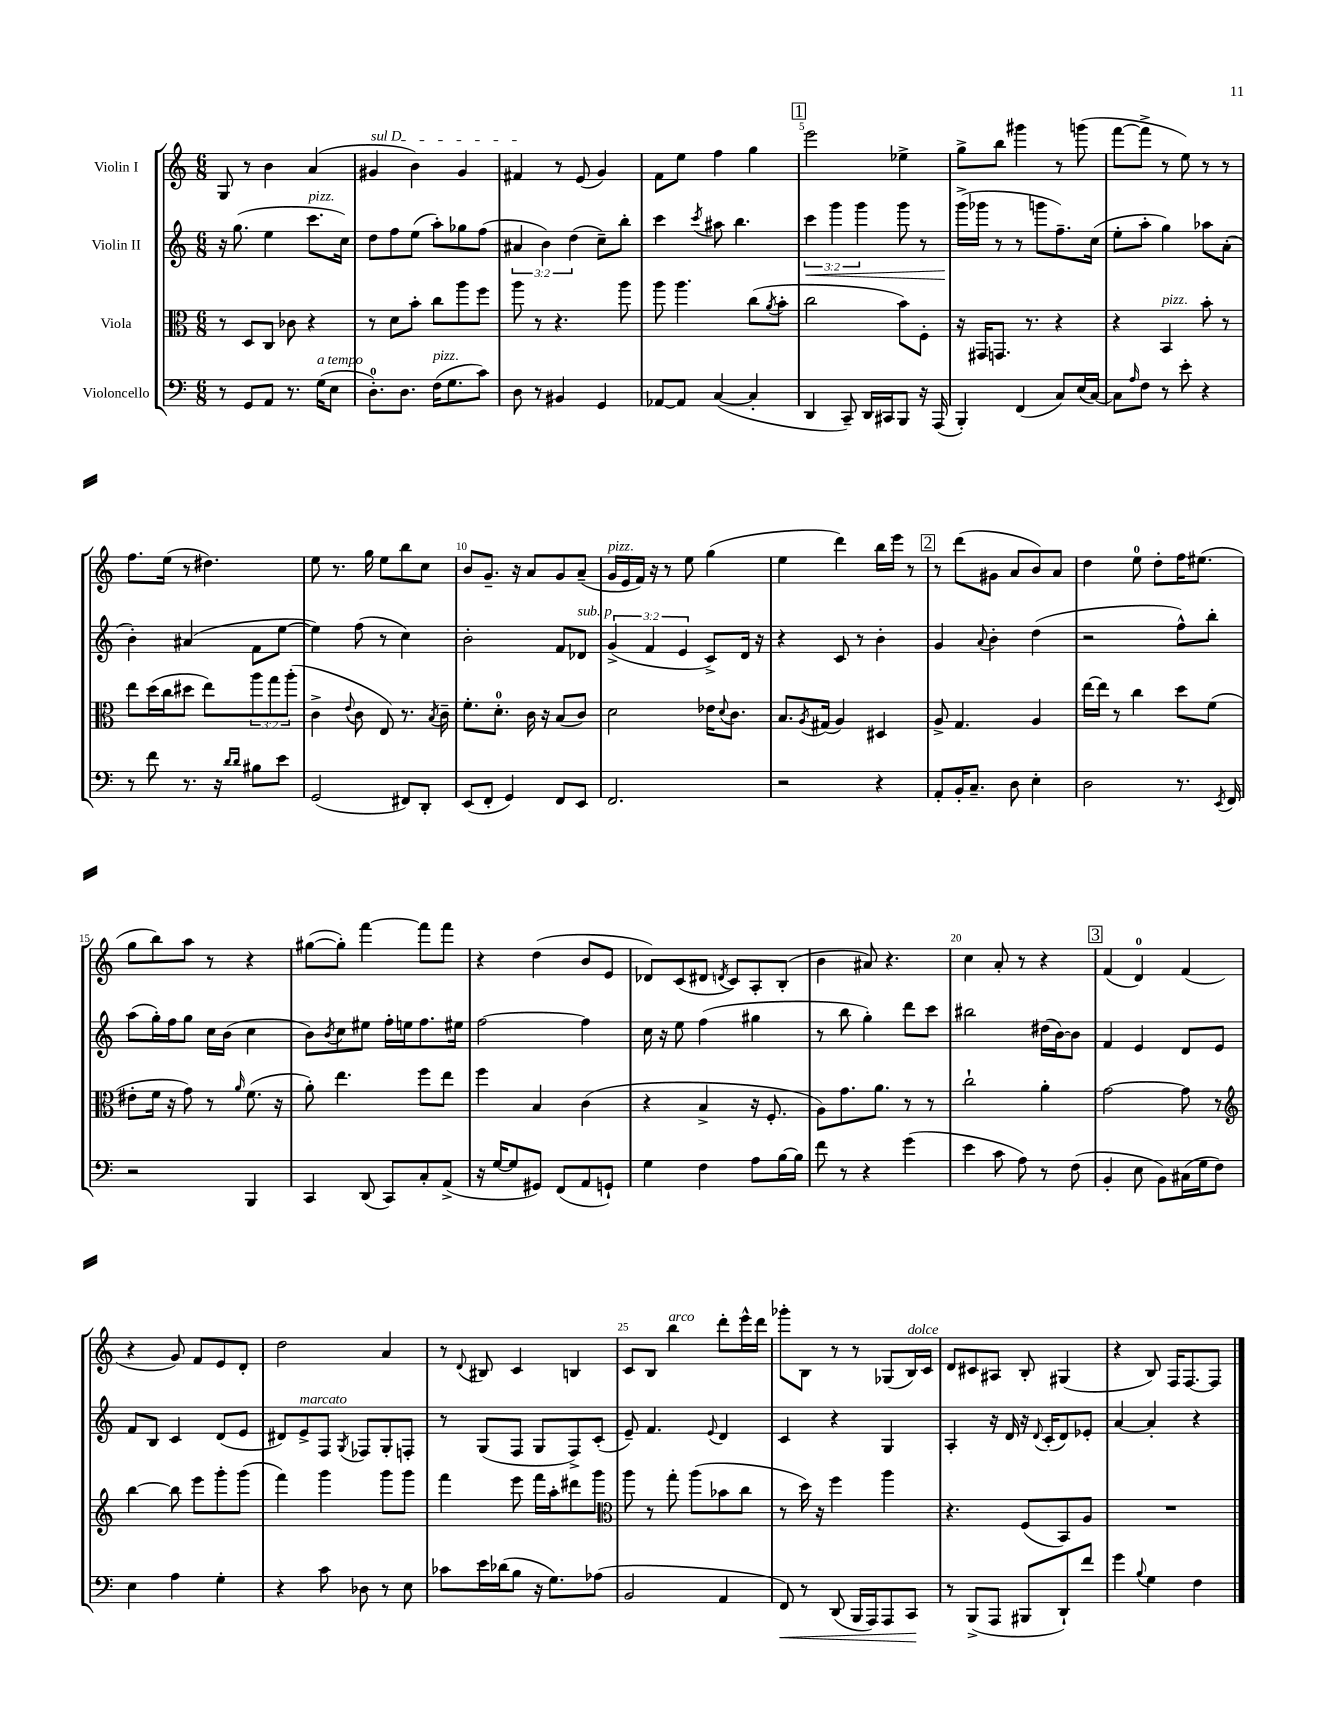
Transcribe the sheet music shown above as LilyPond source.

<<
\new StaffGroup <<
\new Staff = "s0" \with { instrumentName = "Violin I" } {
    \clef treble \key c \major \numericTimeSignature \time 6/8
    g8 r8 b'4 a'4( |
    \once \override TextSpanner.bound-details.left.text = \markup { \italic "sul D" } gis'4\startTextSpan b'4) gis'4 |
    fis'4\stopTextSpan r8 e'8( g'4) |
    f'8 e''8 f''4 g''4 |
    \mark \markup { \box "1" } e'''2 ees''4-> |
    g''8-> b''8 gis'''4 r8 g'''8( |
    f'''8~ f'''8-> r8 e''8) r8 r8 |
    f''8. e''16( r8 dis''4.) |
    e''8 r8. g''16 e''8 b''8 c''8 |
    b'8 g'8.-- r16 a'8 g'8 a'8--( |
    g'16^\markup { \italic "pizz." } e'16 f'16) r16 r8 e''8 g''4( |
    e''4 d'''4) b''16 e'''16 r8 |
    \mark \markup { \box "2" } r8 d'''8( gis'8 a'8 b'8) a'8 |
    d''4 e''8-0 d''8-. f''16 eis''8.( |
    g''8 b''8) a''8 r8 r4 |
    gis''8~( gis''8-.) f'''4~ f'''8 f'''8 |
    r4 d''4( b'8 e'8 |
    des'8) c'8( dis'8 \acciaccatura { d'8 } c'8) a8-. b8-.( |
    b'4 ais'8) r4. |
    c''4 a'8-. r8 r4 |
    \mark \markup { \box "3" } f'4( d'4-0) f'4( |
    r4 g'8) f'8 e'8 d'8-. |
    d''2 a'4 |
    r8 \appoggiatura { d'8 } bis8 c'4 b4 |
    c'8 b8 b''4^\markup { \italic "arco" } d'''8-. e'''16-^ d'''16 |
    ges'''8-. b8 r8 r8 ges8( b16^\markup { \italic "dolce" }) c'16 |
    d'8 cis'8 ais8 b8-. gis4( |
    r4 b8) f16 f8.~ f8 \bar "|." |
}
\new Staff = "s1" \with { instrumentName = "Violin II" } {
    \clef treble \key c \major \numericTimeSignature \time 6/8 \override Staff.TupletNumber.text = #tuplet-number::calc-fraction-text
    r16 g''8.( e''4 c'''8.^\markup { \italic "pizz." } c''16) |
    d''8 f''8 e''8( a''8-.) ges''8 f''8( |
    \tuplet 3/2 { ais'4 b'4) d''4( } c''8--) b''8-. |
    c'''4 \acciaccatura { c'''8 } ais''8 b''4. |
    \mark \markup { \box "1" } \tuplet 3/2 { c'''4\< g'''4 g'''4 } g'''8 r8 |
    g'''16->\!( ges'''16 r8 r8 g'''8 f''8.--) c''16( |
    e''8-. a''8-. g''4) aes''8 a'8-.( |
    b'4-.) ais'4( f'8 e''8~ |
    e''4) f''8( r8 c''4) |
    b'2-. f'8 des'8^\markup { \italic "sub. p" } |
    \tuplet 3/2 { g'4->( f'4 e'4 } c'8->) d'16 r16 |
    r4 c'8 r8 b'4-. |
    \mark \markup { \box "2" } g'4 \appoggiatura { a'8 } b'4-. d''4( |
    r2 f''8-^) b''8-. |
    a''8( g''16-.) f''16 g''8 c''16 b'16( c''4 |
    b'8) \acciaccatura { b'8 } c''8 eis''8 f''16-. e''16 f''8. eis''16 |
    f''2~ f''4 |
    c''16 r16 e''8 f''4( gis''4 |
    r8 b''8 g''4-.) d'''8 c'''8 |
    bis''2 dis''16( b'16~) b'8 |
    \mark \markup { \box "3" } f'4 e'4 d'8 e'8 |
    f'8 b8 c'4 d'8( e'8 |
    dis'8) e'8->^\markup { \italic "marcato" } f8 \acciaccatura { g8 } fes8 g8-. f8-. |
    r8 g8( f8 g8 f8->) c'8-.( |
    e'8--) f'4. \appoggiatura { e'8 } d'4 |
    c'4 r4 g4 |
    a4-. r16 d'16 r16 \appoggiatura { d'8 } c'16-.( d'8) ees'8-. |
    a'4~ a'4-. r4 \bar "|." |
}
\new Staff = "s2" \with { instrumentName = "Viola" } {
    \clef alto \key c \major \numericTimeSignature \time 6/8 \override Staff.TupletNumber.text = #tuplet-number::calc-fraction-text
    r8 d8 c8 ces'8 r4 |
    r8 d'8 b'8-. c''8 a''8 f''8 |
    a''8 r8 r4. a''8 |
    a''8 a''4. c''8( \acciaccatura { a'8 } b'8-. |
    \mark \markup { \box "1" } c''2 b'8) f8-. |
    r16 gis,16 g,8. r8. r4 |
    r4 b,4^\markup { \italic "pizz." } b'8-. r8 |
    e''8 d''16( c''16 dis''8 e''8) \tuplet 3/2 { a''8 g''8 a''8-.( } |
    c'4-> \appoggiatura { e'8 } c'8 e8) r8. \acciaccatura { b8 } c'16-- |
    f'8.-. d'8.-0-. c'16 r16 b8( c'8) |
    d'2 ees'16 \appoggiatura { d'8 } c'8. |
    b8. \acciaccatura { a8 } gis16( a4) dis4 |
    \mark \markup { \box "2" } a8-> g4. a4 |
    e''16~ e''16 r8 c''4 d''8 f'8( |
    eis'8-. f'16 r16 g'8) r8 \grace { a'16 } f'8.( r16 |
    a'8-.) e''4. f''8 e''8 |
    f''4 b4 c'4( |
    r4 b4-> r16 f8.-. |
    a8) g'8. a'8. r8 r8 |
    c''2-! a'4-. |
    \mark \markup { \box "3" } g'2~ g'8 r8 |
    \clef treble b''4~ b''8 e'''8 g'''8-. g'''8( |
    f'''4) g'''4 g'''8 g'''8 |
    f'''4 e'''8 f'''16 a''16-. dis'''8 g'''8 |
    \clef alto a''8 r8 g''8-. a''8( bes'8 c''8 |
    r8 d''16) r16 f''4 a''4 |
    r4. f8( b,8) a8 |
    R2. \bar "|." |
}
\new Staff = "s3" \with { instrumentName = "Violoncello" } {
    \clef bass \key c \major \numericTimeSignature \time 6/8
    r8 g,8 a,8 r8. g16^\markup { \italic "a tempo" }( e8 |
    d8.-0-.) d8. f16^\markup { \italic "pizz." }( g8. c'8) |
    d8 r8 bis,4 g,4 |
    aes,8~ aes,8 c4~( c4-. |
    \mark \markup { \box "1" } d,4 c,8--) d,16 cis,16 b,,8 r16 a,,16( |
    b,,4-.) f,4( c8) e16( c16~) |
    c8 \grace { a16 } f8 r8 e'8-. r4 |
    r8 f'8 r8. r16 \grace { d'16 d'16 } bis8 e'8 |
    g,2( fis,8) d,8-. |
    e,8( f,8-. g,4) f,8 e,8 |
    f,2. |
    r2 r4 |
    \mark \markup { \box "2" } a,8-. b,16-. c8.-- d8 e4-. |
    d2 r8. \acciaccatura { e,8 } f,16 |
    r2 b,,4 |
    c,4 d,8( c,8) c8-. a,8->( |
    r16 g16~ g8 gis,8) f,8( a,8 g,8-!) |
    g4 f4 a8 b16~ b16 |
    f'8 r8 r4 g'4( |
    e'4 c'8 a8) r8 f8( |
    \mark \markup { \box "3" } b,4-. e8 b,8) cis16( g16 f8) |
    e4 a4 g4-. |
    r4 c'8 des8 r8 e8 |
    ces'8 e'16 des'16( b8 r16 g8.) aes8( |
    b,2 a,4 |
    f,8\<) r8 d,8( b,,16 a,,16) a,,8 c,8\! |
    r8 b,,8->( a,,8 bis,,8 d,8-!) f'8 |
    g'4 \appoggiatura { b8 } g4 f4 \bar "|." |
}
>>
>>
\layout { \context { \Score \override BarNumber.break-visibility = ##(#f #t #t) barNumberVisibility = #(every-nth-bar-number-visible 5) } }
